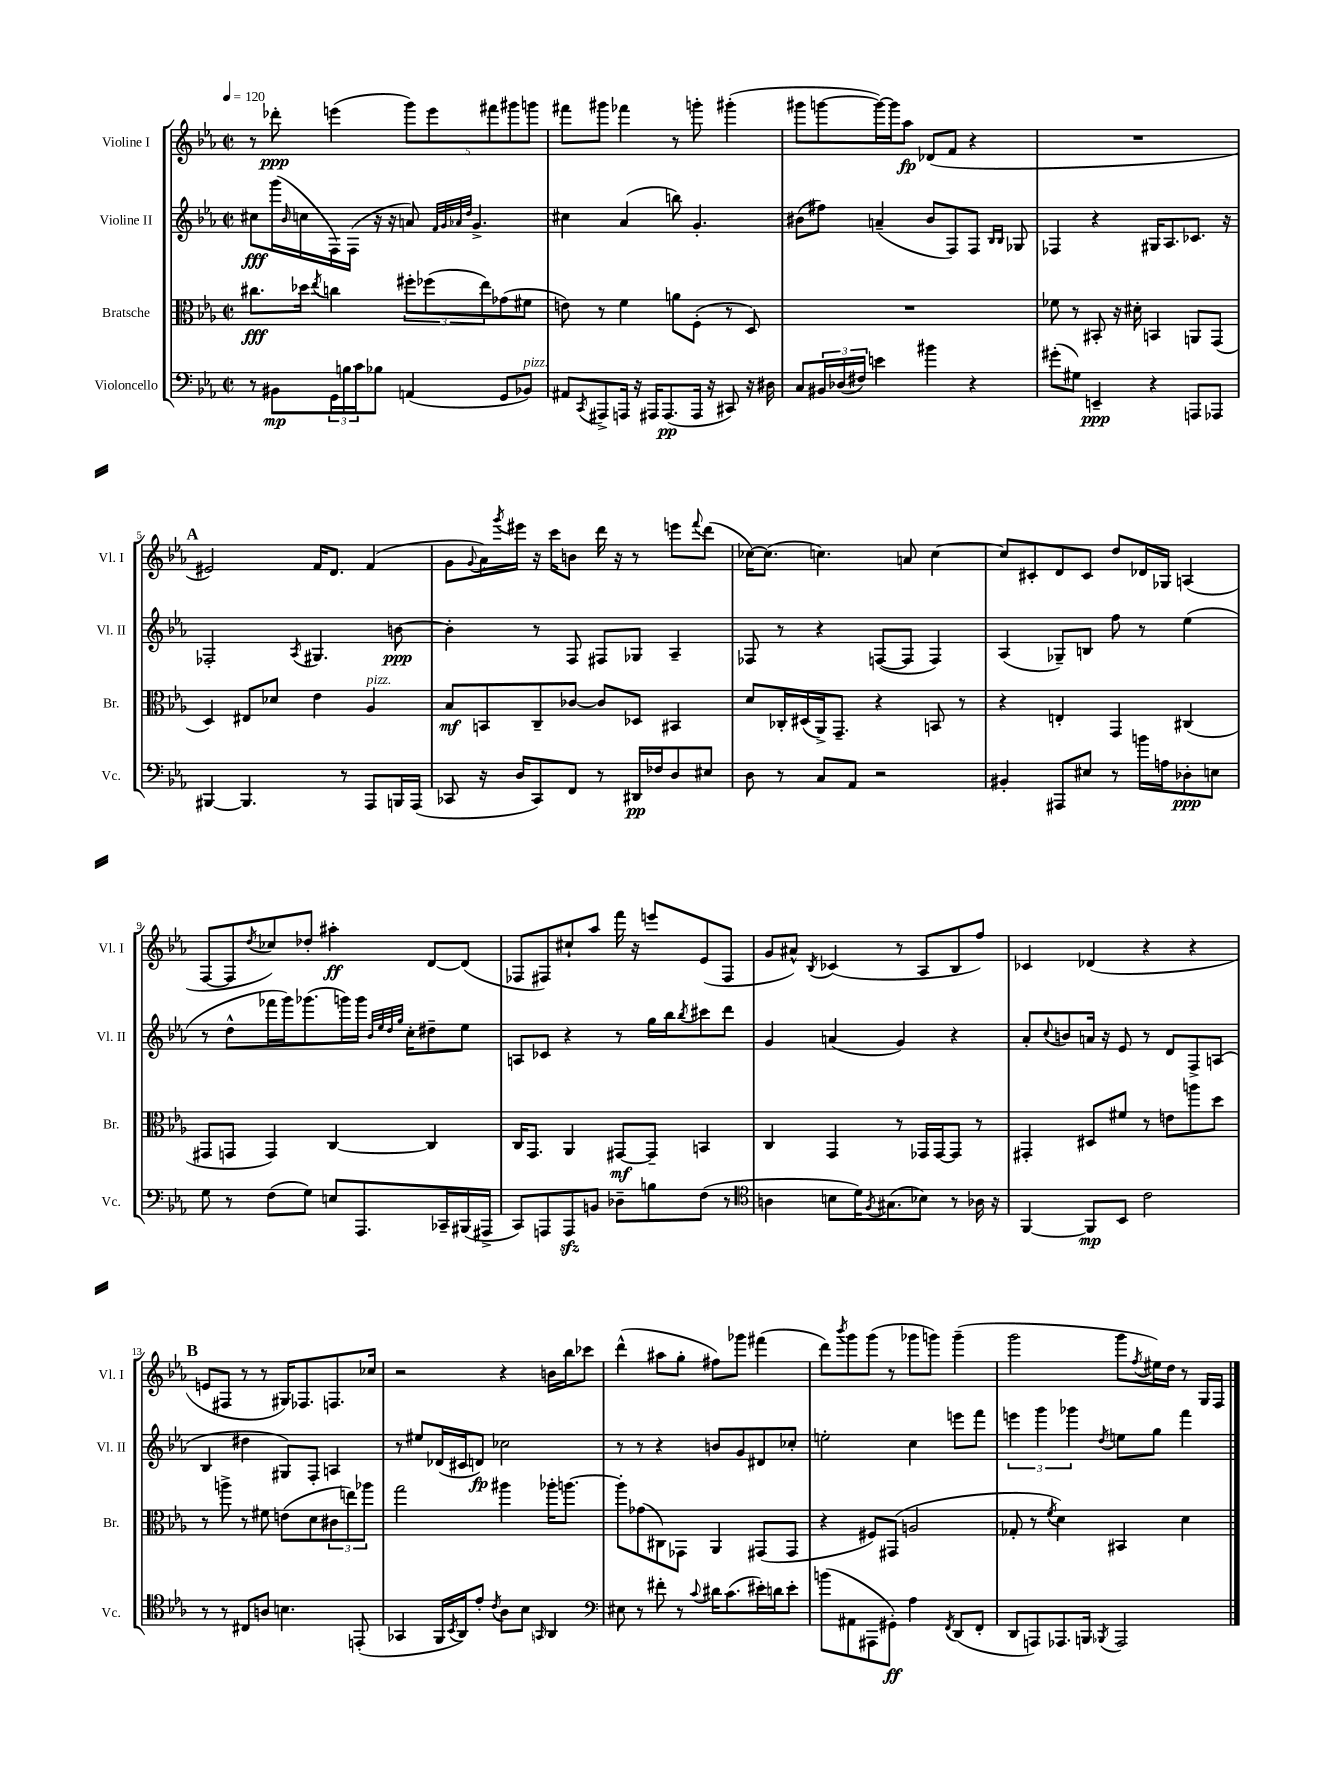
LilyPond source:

<<
\new StaffGroup <<
\new Staff = "s0" \with { instrumentName = "Violine I" shortInstrumentName = "Vl. I" } {
    \clef treble \key ees \major \defaultTimeSignature \time 2/2 \tempo 4 = 120
    r8 des'''8-.\ppp e'''4( \tuplet 5/4 { g'''8) e'''8 fis'''8 gis'''8 g'''8 } |
    fis'''8 gis'''8 fes'''4 r8 g'''8-. gis'''4-.( |
    gis'''8 g'''8~ g'''16~) g'''16 aes''8\fp des'8( f'8 r4 |
    R1 |
    \mark \markup { \bold "A" } eis'2) f'16 d'8. f'4( |
    g'8 \appoggiatura { g'8 } aes'16) \acciaccatura { g'''8 } eis'''16 r16 c'''16 b'8 d'''16 r16 r8 e'''8 \appoggiatura { f'''8 } d'''8( |
    ces''16~) ces''8.( c''4.) a'8 c''4~ |
    c''8 cis'8-. d'8 cis'8 d''8 des'16 ges16 a4( |
    f8~ f8 \acciaccatura { d''8 } ces''8) des''8-. ais''4-.\ff d'8~ d'8( |
    fes8 fis8) cis''8-! aes''8 f'''16 r16 e'''8 ees'8( fis8 |
    g'8 ais'8-^) \acciaccatura { bes8 } ces'4( r8 aes8 bes8 f''8) |
    ces'4 des'4( r4 r4 |
    \mark \markup { \bold "B" } e'8 fis8 r8 r8 gis16) fes8. f8. ces''16 |
    r2 r4 b'16 bes''16 ces'''8 |
    d'''4-^( ais''8 g''8-. fis''8) ges'''8 fis'''4( |
    d'''8) \acciaccatura { bes'''8 } g'''8 g'''8( r8 ges'''8 g'''8) g'''4--( |
    g'''2 g'''8 \acciaccatura { f''8 } eis''16) d''16 r8 g16 f16 \bar "|." |
}
\new Staff = "s1" \with { instrumentName = "Violine II" shortInstrumentName = "Vl. II" } {
    \clef treble \key ees \major \defaultTimeSignature \time 2/2
    cis''8\fff g'''16( \grace { bes'16 } c''16 f16) f16( r16 r16 a'8) \grace { f'32 g'32 aes'32 d''32 } g'4.-> |
    cis''4 aes'4( b''8) g'4.-. |
    bis'8( fis''8) a'4--( bis'8 f8) f8 \grace { bes16 bes16 } ges8 |
    fes4 r4 gis16 aes8. ces'8. r16 |
    \mark \markup { \bold "A" } fes2-. \acciaccatura { aes8 } gis4. b'8~\ppp |
    b'4-. r8 f8 fis8 ges8 aes4-- |
    fes8 r8 r4 f8~( f8 f4) |
    aes4( ges8--) b8 f''8 r8 ees''4( |
    r8 d''8-^ fes'''16 g'''16) ges'''8.( g'''16) g'''16 \grace { bes'32 ees''32 d''32 g''32 } c''16-. dis''8-- ees''8 |
    a8 ces'8 r4 r8 g''16 bes''16 \acciaccatura { bes''8 } cis'''8 d'''8 |
    g'4 a'4( g'4) r4 |
    aes'8-. \appoggiatura { c''8 } b'8 a'16 r16 ees'8 r8 d'8 f8-> a8( |
    \mark \markup { \bold "B" } bes4 dis''4 gis8) f8-. a4 |
    r8 eis''8 des'16( cis'16 d'8\fp) ces''2 |
    r8 r8 r4 b'8 g'8 dis'8 ces''8-. |
    e''2-. c''4 e'''8 f'''8 |
    \tuplet 3/2 { e'''4 g'''4 ges'''4 } \acciaccatura { d''8 } e''8 g''8 f'''4 \bar "|." |
}
\new Staff = "s2" \with { instrumentName = "Bratsche" shortInstrumentName = "Br." } {
    \clef alto \key ees \major \defaultTimeSignature \time 2/2
    cis''8.\fff des''16 \acciaccatura { ees''8 } c''4 \tuplet 3/2 { fis''8-. fes''8( ees''8) } ges'8( fis'8 |
    e'8) r8 f'4 a'8 f8-.( r8 d8) |
    R1 |
    fes'8 r8 bis,8-. r16 dis'16-. b,4 a,8 g,8( |
    \mark \markup { \bold "A" } d4) eis8 des'8 ees'4 aes4^\markup { \italic "pizz." } |
    bes8\mf b,8 c8-- ces'8~ ces'8 des8 bis,4 |
    d'8 ces16-. dis16( aes,16->) g,8.-- r4 b,8 r8 |
    r4 e4-. g,4 cis4( |
    gis,8 g,8 g,4) c4~ c4 |
    c16 g,8. aes,4 gis,8~\mf gis,8-- b,4 |
    c4 g,4 r8 ges,16 ges,16~ ges,8 r8 |
    gis,4-. dis8 fis'8 r8 e'8 a''8 d''8 |
    \mark \markup { \bold "B" } r8 a''8-> r8 fis'8 e'8( d'8 \tuplet 3/2 { cis'8 e''8) aes''8 } |
    g''2 ais''4 aes''16-. a''8.~ |
    a''8-. ges'8( cis8) ges,8 aes,4 gis,8( gis,8 |
    r4 fis8) gis,8( a2 |
    ges8-. r8 \acciaccatura { f'8 } d'4) bis,4 d'4 \bar "|." |
}
\new Staff = "s3" \with { instrumentName = "Violoncello" shortInstrumentName = "Vc." } {
    \clef bass \key ees \major \defaultTimeSignature \time 2/2
    r8 bis,8\mp \tuplet 3/2 { g,16 b16 c'16 } bes8 a,4( g,8 bes,8^\markup { \italic "pizz." }) |
    ais,8 \acciaccatura { c,8 } ais,,8-> a,,16 r16 ais,,16 ais,,8.\pp( ais,,16 r16 cis,8) r16 dis16 |
    c8 \tuplet 3/2 { bis,16 des16( fis16) } e'4 bis'4 r4 |
    gis'8-.( gis8) e,4--\ppp r4 a,,8 aes,,8 |
    \mark \markup { \bold "A" } bis,,4~ bis,,4. r8 aes,,8 b,,16 aes,,16( |
    ces,8 r16 d16 ces,8) f,8 r8 dis,16\pp fes16 d8 eis8 |
    d8 r8 c8 aes,8 r2 |
    bis,4-. ais,,8 eis8 r8 b'16 a16 des8-.\ppp e8 |
    g8 r8 f8( g8) e8 aes,,8. ces,16-- bis,,16( ais,,16-> |
    c,8) a,,8 a,,8\sfz b,8 des8-- b8 f8( r8 |
    \clef tenor a4 b8 d'16) \acciaccatura { f8 } gis8.( bes8) r8 aes16 r16 |
    f,4~ f,8\mp bes,8 c'2 |
    \mark \markup { \bold "B" } r8 r8 cis8 a8 b4. e,8-.( |
    ges,4 f,16 \acciaccatura { bes,8 } aes,16) ees'8-. \acciaccatura { c'8 } aes8 bes8 \grace { g,16 } aes,4 |
    \clef bass eis8 r8 fis'8-. r8 \appoggiatura { c'8 } dis'16 c'8.( eis'16-.) d'16 eis'8-. |
    b'8( ais,8 ais,,8 gis,8-.\ff) aes4 \acciaccatura { f,8 } d,8( f,8-. |
    d,8 a,,8) aes,,8. b,,16 \acciaccatura { bes,,8 } aes,,2 \bar "|." |
}
>>
>>
